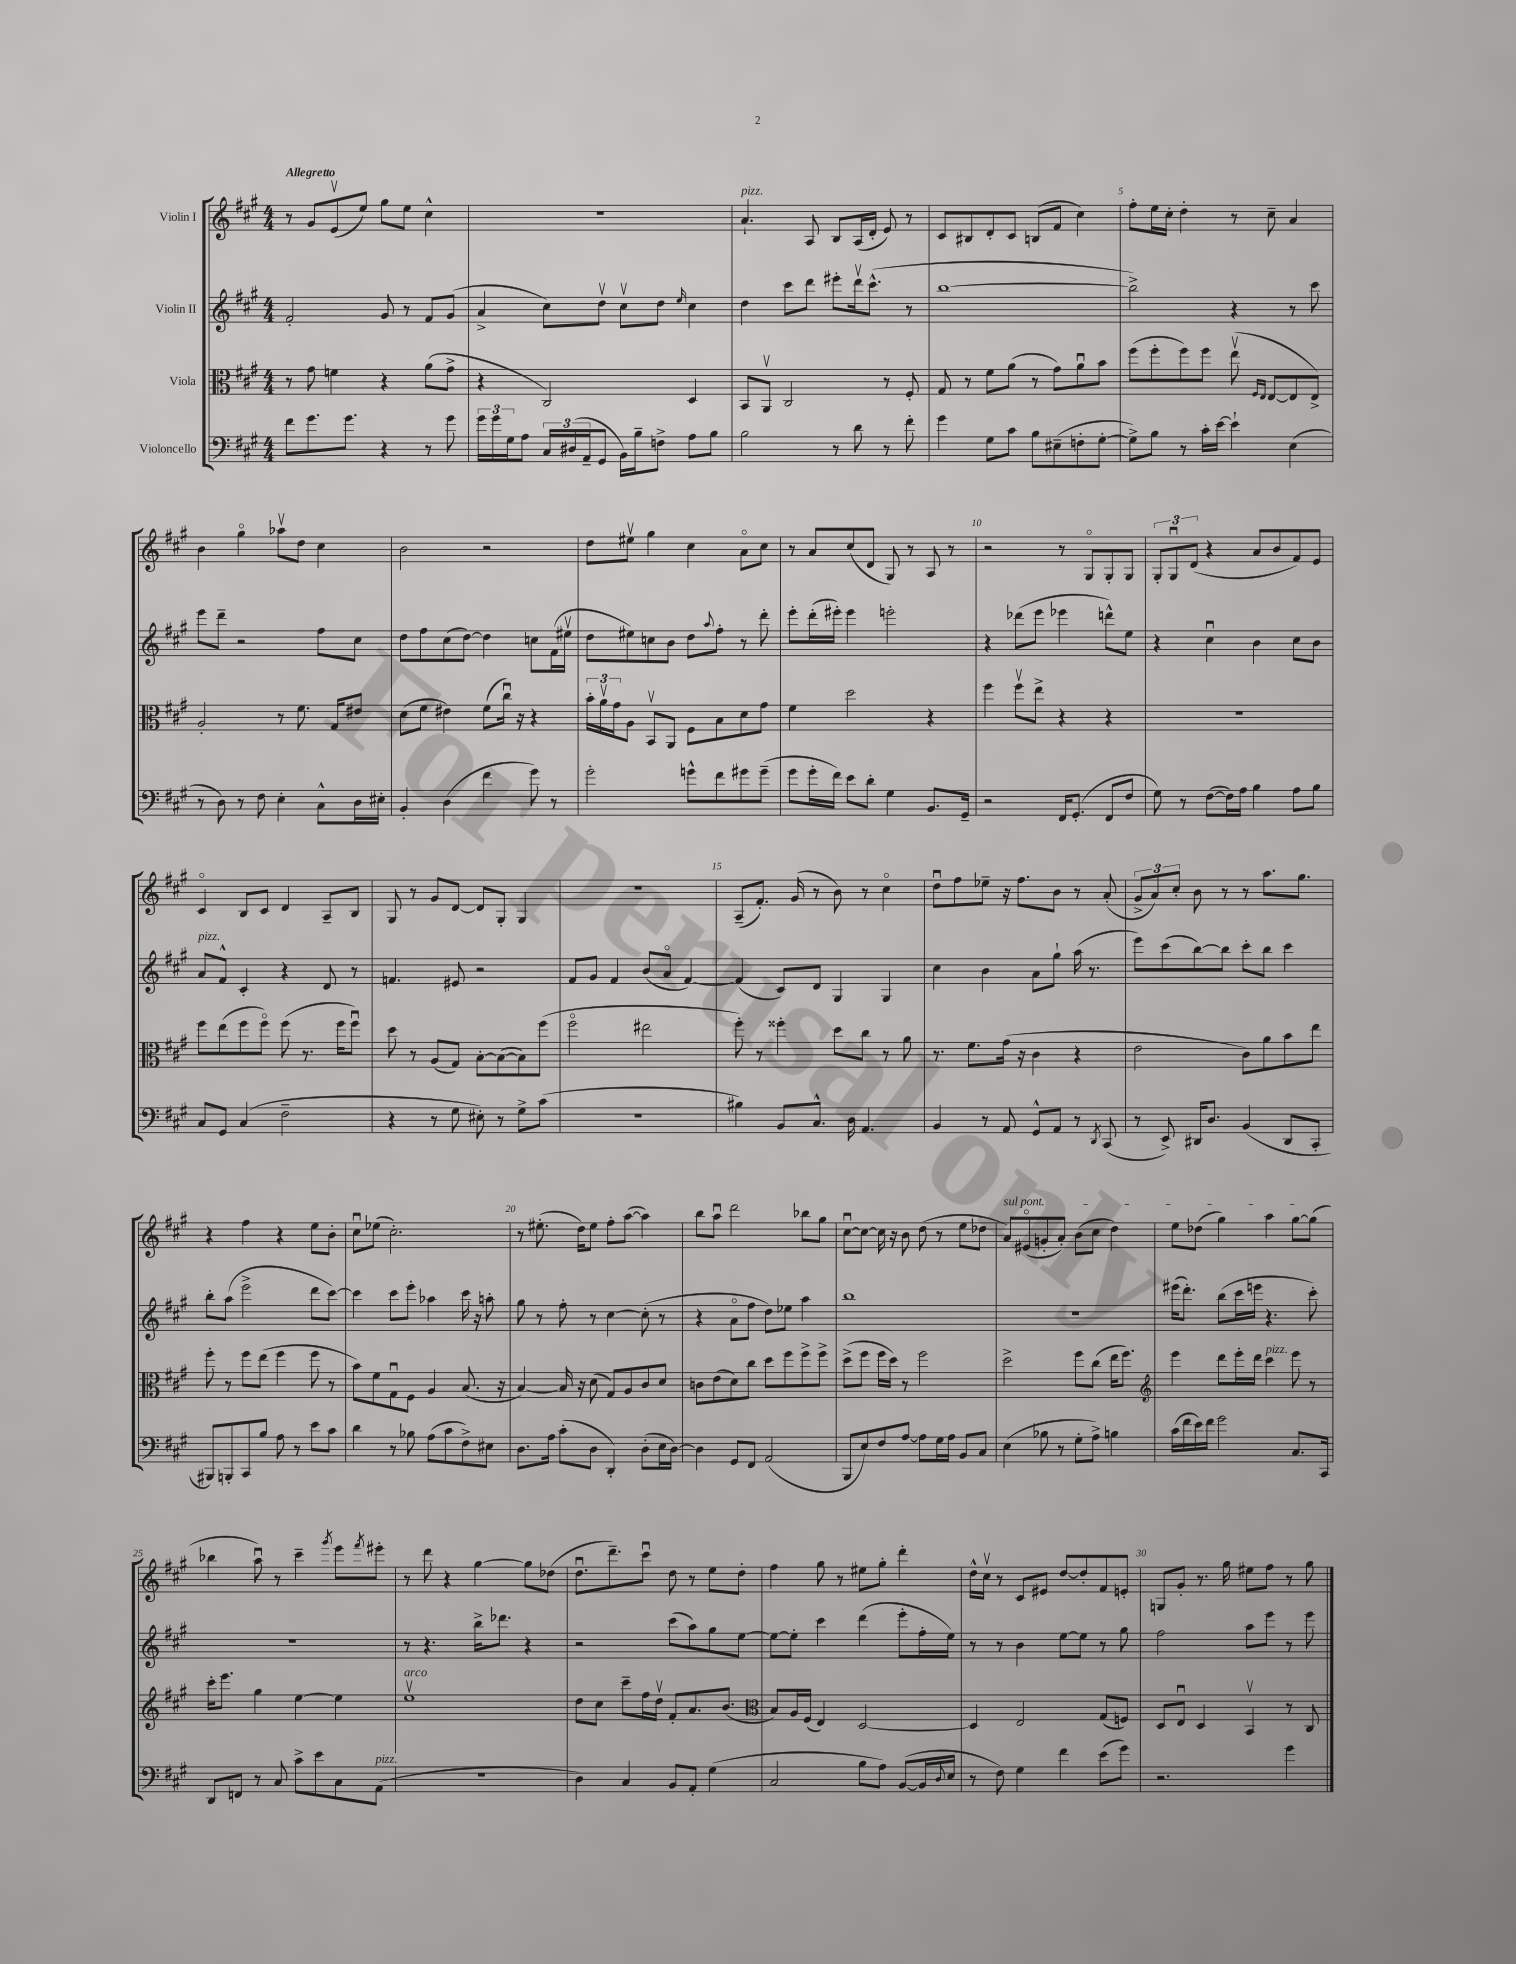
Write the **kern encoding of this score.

**kern	**kern	**kern	**kern
*staff4	*staff3	*staff2	*staff1
*clefF4	*clefC3	*clefG2	*clefG2
*k[f#c#g#]	*k[f#c#g#]	*k[f#c#g#]	*k[f#c#g#]
*M4/4	*M4/4	*M4/4	*M4/4
8f#	8r	2f#'	8r
8.g#	8g#	.	8g#
.	4f	.	(8ev
8.g#	.	.	.
.	.	.	8ee)
4r	4r	8g#	8gg#
.	.	8r	8ee
8r	(8a	8f#	4cc#^^
8g#	8g#^	(8g#	.
=	=	=	=
24g#	4r	4a^	1r
24g#	.	.	.
24G#	.	.	.
8A	.	.	.
24C#	2C#)	8cc#)	.
(24D#	.	.	.
24AA~	.	.	.
8GG#	.	8ddv	.
16BB)	.	8cc#v	.
16B~	.	.	.
8F^	.	8dd	.
.	.	16qqee	.
8A	4D	4cc#	.
8B	.	.	.
=	=	=	=
2B	8BB	4dd	4.a`
.	8AAv	.	.
.	2C#	8ccc#	.
.	.	8ddd	8A
8r	.	8eee#'	8B
8d	.	16dddv	(16A
.	.	(8.ccc#^^	16d'
8r	8r	.	8e)
8f#'	8F#'	8r	8r
=	=	=	=
4g#	8G#	[1bb	8c#
.	8r	.	8B#
8G#	8f#	.	8d'
8c#	(8a	.	8c#
8B	8r	.	(8B
(8E#~	8g#)	.	8f#
8F'	8au	.	4cc#)
[8G#'	8b	.	.
=	=	=	=
8G#^])	(8ff#	2bb^])	8ff#'
8B	8ff#'	.	16ee
.	.	.	16cc#'
8r	8ff#)	.	4dd'
16c#'	8ff#	.	.
[16e	.	.	.
4e`]	(8eev	4r	8r
.	16qqF#	.	.
.	16qqE	.	.
.	[8E	.	8cc#~
(4E	8E]	8r	4a
.	8E^)	8ccc#	.
=	=	=	=
8r	2A'	8eee	4b
8D)	.	8ddd~	.
8r	.	2r	4gg#o
8F#	.	.	.
4E'	8r	.	8aa-v
.	8.f#	.	8dd
8C#^^	.	8ff#	4cc#
.	16G#	.	.
16D	8e#	8cc#	.
16E#'	.	.	.
=	=	=	=
4BB'	(8d	8dd	2b
.	8f#	8ff#	.
(4D	4e#)	(8cc#	.
.	.	[8dd)	.
4f#	(8f#	4dd]	2r
.	16cc#u)	.	.
.	16r	.	.
8g#)	4r	8cc	.
8r	.	(16f#	.
.	.	16ee#v	.
=	=	=	=
2g#'	24b'	8dd	8dd
.	24av	.	.
.	24g#	.	.
.	8A	8ee#)	8ee#v
.	8BBv	8cc	4gg#
.	8AA	8b	.
8g^^	8F#	8dd	4cc#
.	.	8qqaa	.
8f#	8B	8ff#'	.
8g#	8d	8r	8ao
(8g#~	8g#	8ddd'	8cc#
=	=	=	=
8g#	4f#	8eee'	8r
16g#'	.	(16ddd'	8a
16f#)	.	16eee#')	.
8e	2dd	4eee#	(8cc#
8d'	.	.	8d
4G#	.	2eee'	8G#)
.	.	.	8r
8.BB	4r	.	8A
.	.	.	8r
16GG#~	.	.	.
=	=	=	=
2r	4ff#	4r	2r
.	8ff#v	(8ddd-	.
.	8ee^	8eee	.
16FF#	4r	4eee-	8r
(8.GG#'	.	.	.
.	.	.	8G#o
8FF#	4r	8ddd^^)	8G#'
8F#	.	8ee	8G#
=	=	=	=
8G#)	1r	4r	12G#'
.	.	.	12G#u
8r	.	.	.
.	.	.	(12d
([8F#	.	4cc#u	4r
16F#])	.	.	.
16A	.	.	.
4B	.	4b	8a
.	.	.	8b
8A	.	8cc#	8f#)
8B	.	8b	8e
=	=	=	=
8C#	8ff#	8a	4c#o
8GG#	(8ee	8f#^^	.
(4C#	8ff#	4c#'	8B
.	8ff#o)	.	8c#
2F#~	(8ff#	4r	4d
.	8.r	.	.
.	.	8d	8A~
.	16ff#	.	.
.	8ff#u)	8r	8B
=	=	=	=
4r	8dd	4.f	8G#
.	8r	.	8r
8r	(8A	.	8g#
8G#	8G#)	8e#	[8d
8E#')	[8B'	2r	8d]
8r	(8B_	.	8G#'
8G#^	8B])	.	4G#
(8c#	(8ff#	.	.
=	=	=	=
1r	2ff#o	8f#	1r
.	.	8g#	.
.	.	4f#	.
.	2ee#	(8b	.
.	.	8ao	.
.	.	[4f#)	.
=	=	=	=
4B#)	8ff#')	(4f#]	(8A~
.	8r	.	8.f#')
8BB	4ff##'	8c#)	.
.	.	.	(16g#
8.C#^^	.	8d	8r
.	8dd	4G#	8b)
16D	.	.	.
4.AA	8cc#	.	8r
.	8r	4G#	4cc#o
.	8a	.	.
=	=	=	=
4BB	8.r	4cc#	8ddu
.	.	.	8ff#
.	8.f#	.	.
8r	.	4b	8ee-~
8AA	(16g#	.	16r
.	16r	.	8.ff#
8GG#^^	4c#	8a	.
8AA	.	8gg#`	8b
8r	4r	(16aa	8r
.	.	8.r	.
8qDD	.	.	.
(8CC#	.	.	(8a'
=	=	=	=
8r	2e	8eee)	12g#^
.	.	.	12a)
8EE^)	.	(8ccc#	.
.	.	.	12cc#'
16DD#	.	[8bb)	8b
8.D	.	.	.
.	.	8bb]	8r
(4BB	8c#)	8ccc#'	8r
.	8a	8bb	8.aa
8DD#	8b	4ccc#	.
.	.	.	8.gg#
8CC#'	8ee	.	.
=	=	=	=
8BBB#)	8ff#'	8bb'	4r
8BBB'	8r	(8aa	.
8CC#	8ff#	2eee^	4ff#
8B	(8ee	.	.
8A	4ff#	.	4r
8r	.	.	.
8e	8ff#	8ddd	8ee
8c#	8r	[8ccc#)	8b'
=	=	=	=
4d	8b)	4ccc#]	8cc#u
.	8f#	.	(8ee-
8r	8G#u	8ccc#	2.cc#')
8B-	8F#	8eee'	.
(8A	4A	4aa-	.
8c#	.	.	.
8F#^)	(8.B	16ccc#	.
.	.	16r	.
8E#	.	8aa'	.
.	16r	.	.
=	=	=	=
8.D	[4B)	8gg#	8r
.	.	8r	(8.ee#'
16A	.	.	.
(8c#'	16B]	8ff#'	.
.	16r	.	16dd)
8D	(8d	8r	8ee#
4DD')	8G#)	[4cc#	8ff#'
.	8A	.	([8aa
(8D'	8c#	(8cc#']	4aa])
16E	8d	8r	.
[16D)	.	.	.
=	=	=	=
4D]	8c	4r	8bb
.	(8e	.	8aau
8GG#	8d)	8ao	2ddd
8FF#	8cc#	8ff#	.
(2AA	8dd	8dd)	.
.	8ff#	8ee-	.
.	8ff#^	4aa	8bb-
.	8ff#^	.	8gg#
=	=	=	=
8BBB	(8dd^	1bb	[8cc#u
8E)	8ff#	.	8cc#_
8F#	16ff#	.	16cc#]
.	16dd)	.	16r
[8A	8r	.	8b
8A]	2ff#	.	(8dd
16G#	.	.	8r
16A	.	.	.
8BB	.	.	8ee
8C#	.	.	8dd-
=	=	=	=
(4E	2dd^	1r	8a)
.	.	.	(8e#o
8B-	.	.	8g'
8r	.	.	8a')
8G#'	8ff#	.	(8b
8A^)	(8cc#	.	8cc#
4B	16ee	.	4dd)
.	8.ff#)	.	.
=	=	=	=
*	*clefG2	*	*
(16c#	4eee	(16eee#	8ee
16f#	.	8.ddd')	.
16e)	.	.	(8dd-
16f#	.	.	.
2g#	8ddd	(8bb	4gg#)
.	16eee'	16ccc#	.
.	16ddd	16eee	.
.	4ccc#	4.r	4aa
8.C#	8eee	.	[8gg#
.	8r	8ccc#')	(8gg#]
16CC#	.	.	.
=	=	=	=
8DD	16ccc#'	1r	4bb-
.	8.eee	.	.
8FF	.	.	.
8r	4gg#	.	8aau)
8C#	.	.	8r
8c#^	[4ee	.	4ccc#~
8e	.	.	.
.	.	.	8qggg#
8C#	4ee]	.	8eee
.	.	.	8qfff#
(8AA	.	.	8eee#'
=	=	=	=
1r	1eev	8r	8r
.	.	4.r	8ddd
.	.	.	4r
.	.	16bb^	[4gg#
.	.	8.ddd-	.
.	.	4r	8gg#]
.	.	.	(8dd-
=	=	=	=
4D)	8dd	2r	8.ddu
.	8cc#	.	.
.	.	.	8.ddd~)
4C#	8ccc#~	.	.
.	16ff#	.	8ccc#u
.	16ddv	.	.
8BB	8f#'	(8ccc#	8dd
8AA'	8.a	8aa)	8r
(4G#	.	8gg#	8ee
.	(8.b	.	.
.	.	[8ee	8dd'
=	=	=	=
*	*clefC3	*	*
2C#	8B)	8ee_	4ff#
.	16A	8ee']	.
.	(16F#	.	.
.	4E)	4ccc#	8gg#
.	.	.	8r
8B	[2D	(4ddd	8ee#
8A)	.	.	8gg#'
([8BB	.	8eee'	4ddd'
16BB]	.	16ff#'	.
8qqD	.	.	.
16E	.	16ee)	.
=	=	=	=
8r	4D]	8r	16dd^^
.	.	.	16cc#v
8F#)	.	8r	8r
4G#	2E	4b	8c#
.	.	.	8e#
4f#	.	[8ee	[8dd
.	.	8ee]	8dd']
(8e	(8G#	8r	8f#
8g#)	8F)	8gg#	8e'
=	=	=	=
2.r	8D	2ff#	8G
.	8Eu	.	8g#'
.	4D	.	8.r
.	.	.	16gg#
.	4BBv	8aa	8ee#
.	.	8eee	8ff#
4g#	8r	8r	8r
.	8C#	8eee	8gg#
==	==	==	==
*-	*-	*-	*-
